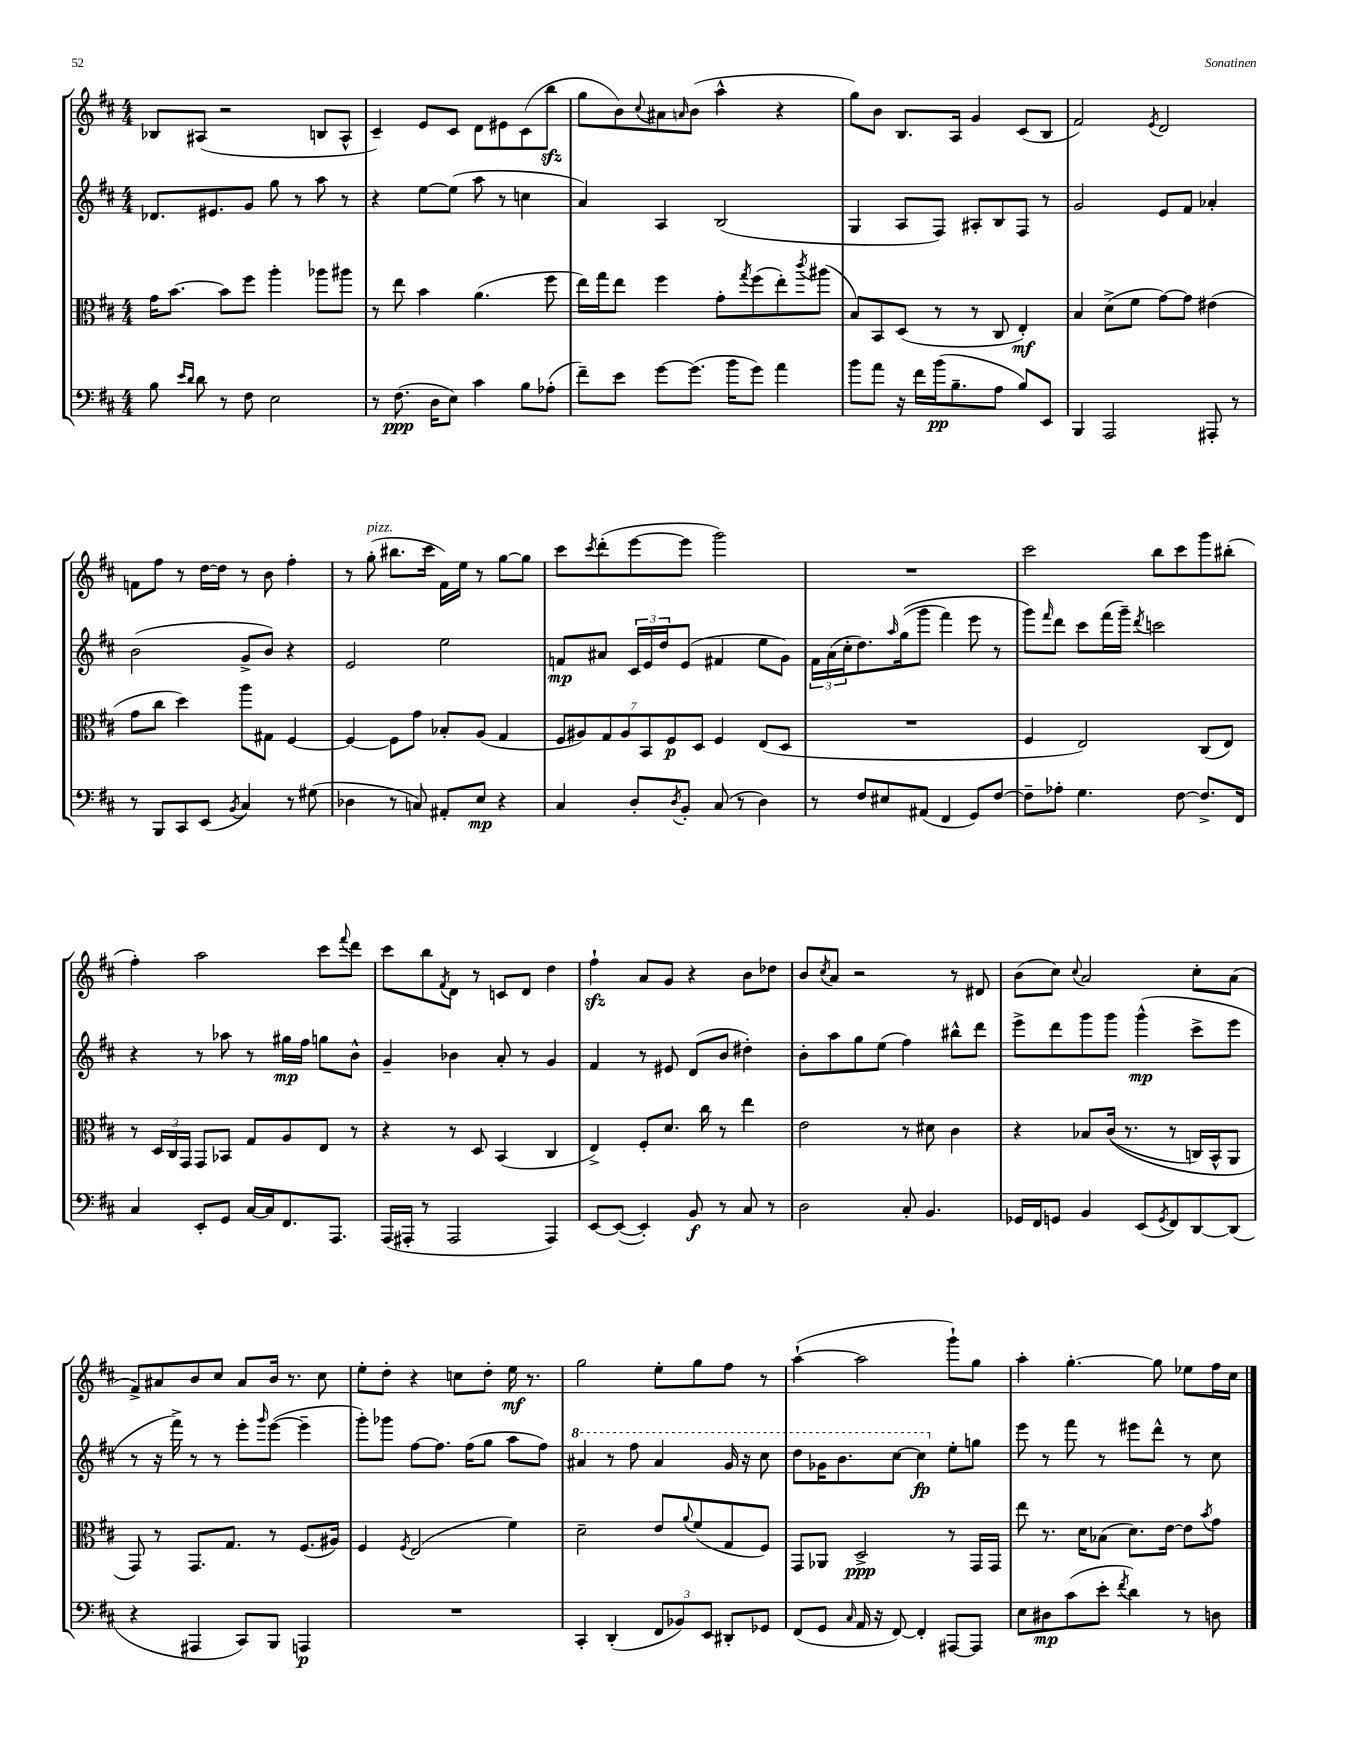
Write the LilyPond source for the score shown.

<<
\new StaffGroup <<
\new Staff = "s0" {
    \clef treble \key d \major \numericTimeSignature \time 4/4
    bes8 ais8( r2 b8 ais8-^ |
    cis'4--) e'8 cis'8 d'8 eis'8 cis'8( b''8\sfz |
    g''8 b'8) \appoggiatura { cis''8 } ais'8 \grace { a'16 } b'8( a''4-^ r4 |
    g''8) b'8 b8. a16 g'4 cis'8( b8 |
    fis'2) \acciaccatura { e'8 } d'2 |
    f'8 fis''8 r8 d''16~ d''16 r8 b'8 fis''4-. |
    r8 g''8-.^\markup { \italic "pizz." }( bis''8. cis'''16 fis'16) e''16 r8 g''8~ g''8 |
    cis'''8 \acciaccatura { cis'''8 } d'''8-.( e'''8~ e'''8 g'''2) |
    R1 |
    cis'''2 b''8 cis'''8 g'''8 bis''8-.( |
    fis''4-.) a''2 cis'''8 \appoggiatura { fis'''8 } d'''8 |
    cis'''8 b''8 \acciaccatura { fis'8 } d'8 r8 c'8 d'8 d''4 |
    fis''4-!\sfz a'8 g'8 r4 b'8 des''8 |
    b'8 \acciaccatura { cis''8 } a'8 r2 r8 dis'8 |
    b'8( cis''8) \appoggiatura { cis''8 } a'2 cis''8-. a'8( |
    fis'8->) ais'8 b'8 cis''8 ais'8 b'16 r8. cis''8 |
    e''8-. d''8-. r4 c''8 d''8-. e''16\mf r8. |
    g''2 e''8-. g''8 fis''8 r8 |
    a''4~-!( a''2 g'''8-!) g''8 |
    a''4-. g''4.~-. g''8 ees''8 fis''16 cis''16 \bar "|." |
}
\new Staff = "s1" {
    \clef treble \key d \major \numericTimeSignature \time 4/4
    des'8. eis'8. g'8 g''8 r8 a''8 r8 |
    r4 e''8~ e''8( a''8 r8 c''4 |
    a'4) a4 b2( |
    g4 a8 fis8) ais8-. b8 fis8 r8 |
    g'2 e'8 fis'8 aes'4-. |
    b'2( g'8-> b'8) r4 |
    e'2 e''2 |
    f'8\mp ais'8 \tuplet 3/2 { cis'16 e'16 d''16 } e'8( fis'4 e''8 g'8) |
    \tuplet 3/2 { fis'16 a'16( cis''16-. } d''8.) \grace { a''16 } g''16(\( g'''8 fis'''4) e'''8 r8 |
    g'''8\) \grace { fis'''16 } d'''8 cis'''8 fis'''16( g'''16--) \acciaccatura { d'''8 } c'''2 |
    r4 r8 aes''8 r8 gis''16\mp fis''16 g''8 b'8-^ |
    g'4-- bes'4 a'8-. r8 g'4 |
    fis'4 r8 eis'8 d'8( b'8 dis''4-.) |
    b'8-. a''8 g''8 e''8( fis''4) bis''8-^ d'''8 |
    e'''8-> d'''8 g'''8 g'''8 g'''4-^\mp( cis'''8-> e'''8 |
    r8 r16 fis'''16->) r8 r8 e'''8-. \grace { g'''16 } e'''8~( e'''4-- |
    g'''8-.) ges'''8 fis''8~ fis''8. fis''16( g''8 a''8 fis''8) |
    \ottava #1 ais''4 r8 fis'''8 ais''4 g''16 r16 cis'''8 |
    d'''8 ges''16 b''8. cis'''8~ cis'''4\fp \ottava #0 e''8-. g''8 |
    e'''8 r8 fis'''8 r8 eis'''8 d'''8-^ r8 cis''8 \bar "|." |
}
\new Staff = "s2" {
    \clef alto \key d \major \numericTimeSignature \time 4/4
    g'16 b'8.~ b'8 fis''8 a''4-. aes''8 ais''8 |
    r8 e''8 b'4 a'4.( fis''8 |
    e''16) g''16 e''8 fis''4 g'8-. \acciaccatura { g''8 } fis''8( e''8-.) \acciaccatura { cis'''8 } ais''8( |
    b8) b,8 d8( r8 r8 cis8 e4-.\mf) |
    b4 d'8->( fis'8 g'8~) g'8 eis'4( |
    g'8 cis''8 d''4) a''8 gis8 fis4~ |
    fis4~ fis8 g'8 bes8-. a8( g4 |
    \tuplet 7/4 { fis8 ais8) g8 ais8 b,8 fis8\p d8 } fis4 e8( d8 |
    R1 |
    fis4 e2) cis8( e8) |
    r8 \tuplet 3/2 { d16 cis16 g,16 } g,8 bes,8 g8 a8 e8 r8 |
    r4 r8 d8 b,4( cis4 |
    e4->) fis8-. d'8. cis''16 r8 e''4 |
    e'2 r8 dis'8 cis'4 |
    r4 bes8 cis'16(\( r8. r8 c16) b,16-^ a,8 |
    g,8\) r8 g,8. g8. r8 fis8.( ais16) |
    fis4 \acciaccatura { fis8 } e2( fis'4) |
    d'2-- e'8 \appoggiatura { a'8 } fis'8( g8 fis8) |
    g,8 aes,8 d2->\ppp r8 g,16 g,16 |
    e''8 r8. d'16 bes8( d'8.) e'16~ e'8 \acciaccatura { b'8 } g'8 \bar "|." |
}
\new Staff = "s3" {
    \clef bass \key d \major \numericTimeSignature \time 4/4
    b8 \grace { e'16 d'16 } d'8 r8 fis8 e2 |
    r8 fis8.\ppp( d16 e8) cis'4 b8 aes8-.( |
    fis'8--) e'8 g'8~ g'8.( b'16 g'8) a'4 |
    b'8 a'8 r16 fis'16 b'16\pp( b8.-- a8 b8) e,8 |
    b,,4 a,,2 ais,,8-. r8 |
    r8 b,,8 cis,8 e,8( \acciaccatura { b,8 } cis4) r8 gis8( |
    des4 r8 c8) ais,8-. e8\mp r4 |
    cis4 d8-. \acciaccatura { d8 } b,8-. cis8( r8 d4) |
    r8 fis8 eis8 ais,8( fis,4 g,8) fis8~ |
    fis8-- aes8-. g4. fis8~ fis8.-> fis,16 |
    cis4 e,8-. g,8 cis16~ cis16 fis,8. a,,8. |
    a,,16( ais,,16-. r8 ais,,2 ais,,4) |
    e,8~ e,8~( e,4-.) b,8\f r8 cis8 r8 |
    d2 cis8-. b,4. |
    ges,16 fis,16 g,8 b,4 e,8( \acciaccatura { g,8 } fis,8) d,8~ d,8( |
    r4 ais,,4 cis,8) b,,8 a,,4\p |
    R1 |
    cis,4-. d,4-.( \tuplet 3/2 { fis,8 bes,8) e,8 } dis,8-. ges,8 |
    fis,8( g,8 \grace { cis16 } a,16 r16 fis,8~) fis,4-. ais,,8~ ais,,8 |
    e8 dis8\mp cis'8( e'8-. \acciaccatura { fis'8 } d'4) r8 d8 \bar "|." |
}
>>
>>
\layout { \context { \Score \remove "Bar_number_engraver" } }
